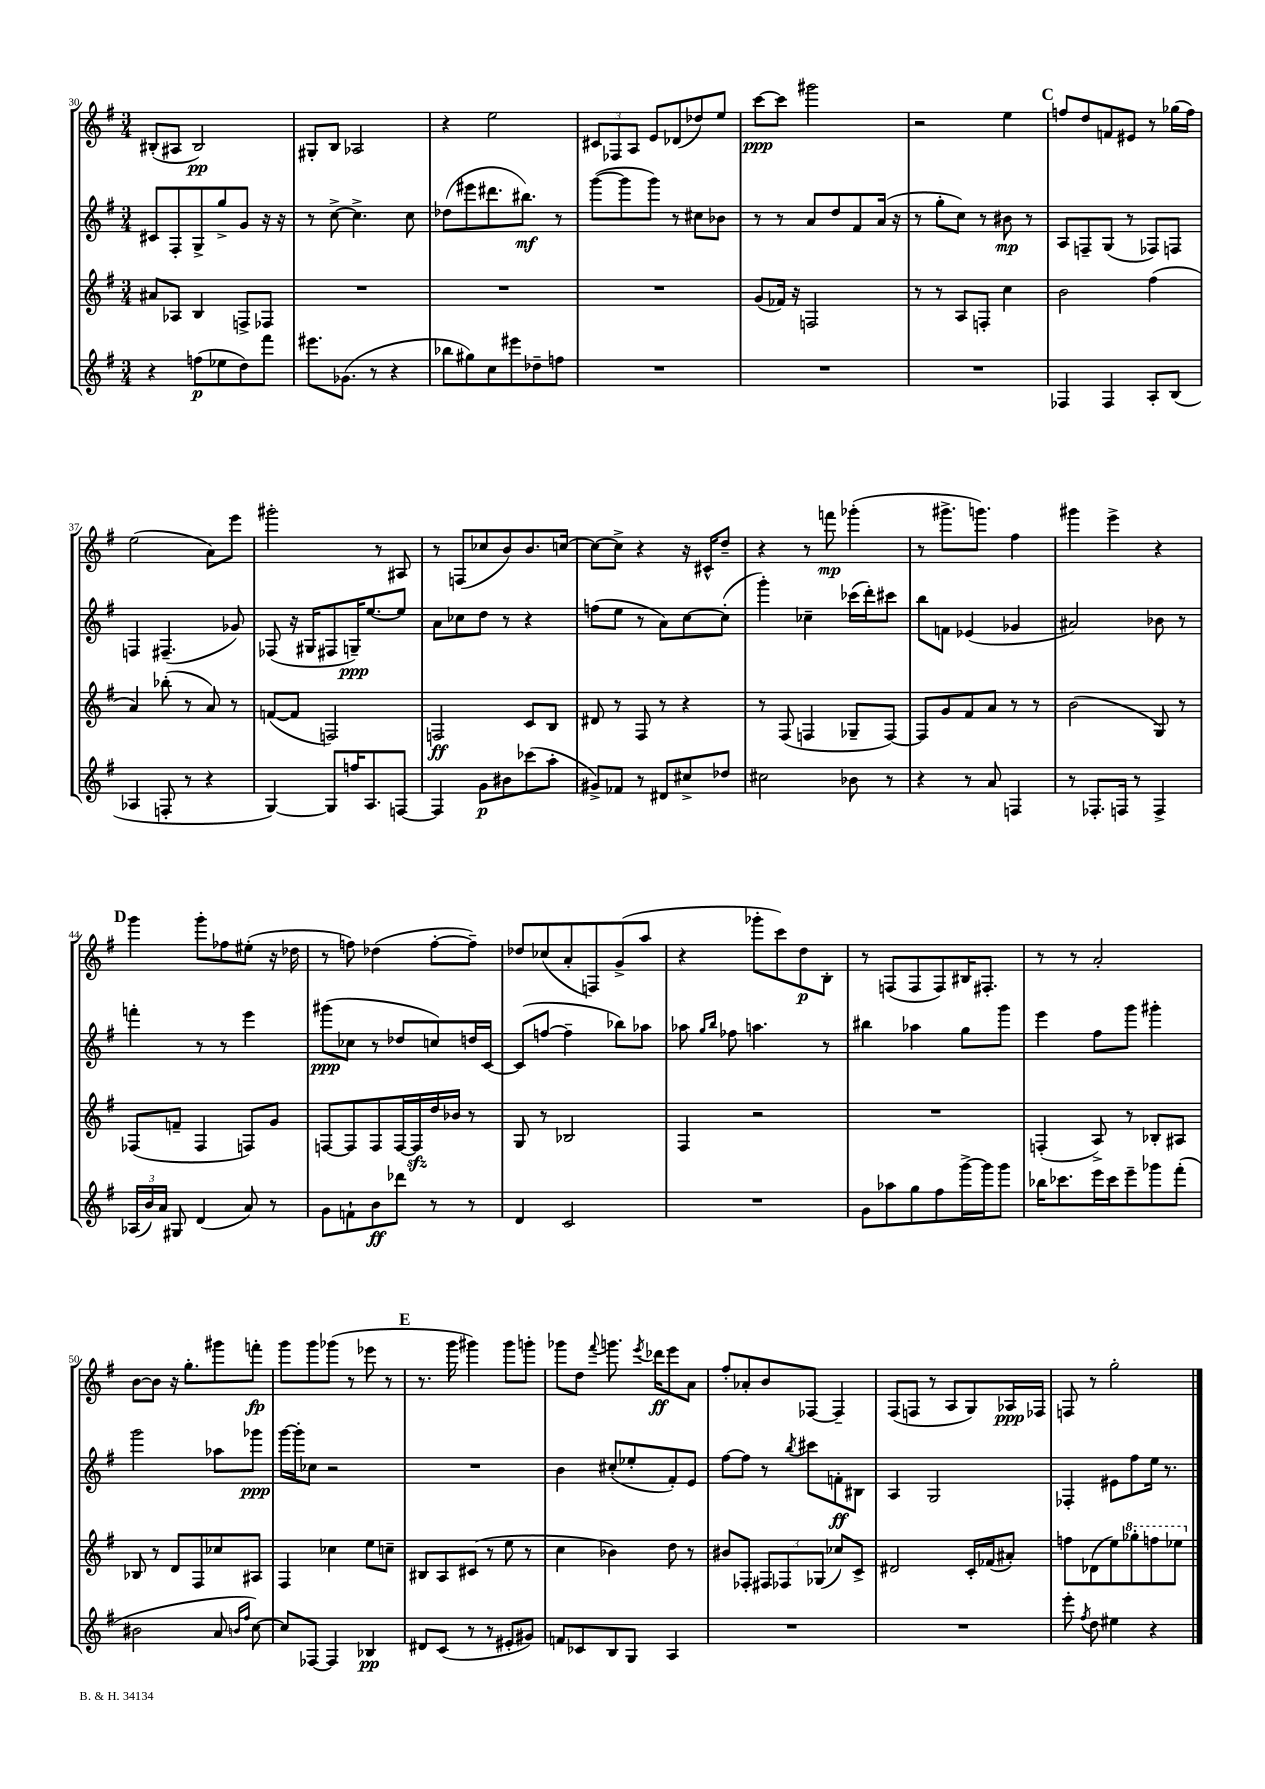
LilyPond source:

<<
\new StaffGroup <<
\new Staff = "s0" {
    \clef treble \key g \major \numericTimeSignature \time 3/4
    \autoBeamOff bis8[-.( ais8] bis2\pp) |
    gis8[-. b8] aes2 |
    r4 e''2 |
    \tuplet 3/2 { cis'8[ fes8 a8] } e'8[ des'8( des''8) e''8] |
    c'''8[~\ppp c'''8] gis'''2 |
    r2 e''4 |
    \mark \markup { \bold "C" } f''8[ d''8 f'8 eis'8] r8 ges''16[( f''16]) |
    e''2( a'8[) e'''8] |
    gis'''2-. r8 ais8 |
    r8 f8[( ces''8 b'8) b'8. c''16]~ |
    c''8[~ c''8]-> r4 r16 cis'16[-^ d''8]-- |
    r4 r8 f'''8\mp ges'''4-.( |
    r8 gis'''8.[-> g'''8.]) fis''4 |
    gis'''4 e'''4-> r4 |
    \mark \markup { \bold "D" } g'''4 g'''8[-. fes''8 eis''8]-.( r16 des''16 |
    r8 f''8) des''4( f''8[~-. f''8]--) |
    des''8[ ces''8( a'8-. f8) g'8->( a''8] |
    r4 ges'''8[-. c'''8) d''8\p b8]-. |
    r8 f8[( f8 f8) bis16 fis8.]-. |
    r8 r8 a'2-. |
    b'8[~ b'8] r16 g''8.[-. gis'''8 f'''8]-.\fp |
    g'''8[ g'''8 ges'''8]( r8 ees'''8 r8 |
    \mark \markup { \bold "E" } r8. g'''16 gis'''4) gis'''8[ g'''8]-. |
    ges'''8[ d''8] \appoggiatura { fis'''8 } g'''8. \acciaccatura { e'''8 } des'''16[\ff e'''8 a'8] |
    fis''8[-. aes'8-. b'8 fes8]~ fes4-- |
    fis8[( f8] r8 a8[ g8) aes16\ppp fes16] |
    f8 r8 g''2-. \bar "|." |
}
\new Staff = "s1" {
    \clef treble \key g \major \numericTimeSignature \time 3/4
    \autoBeamOff cis'8[ fis8-. g8-> g''8-> g'8] r16 r16 |
    r8 c''8~-> c''4.-> c''8 |
    des''8[( eis'''8 dis'''8. bis''8.]\mf) r8 |
    g'''8[~( g'''8 g'''8]) r8 cis''8[ bes'8] |
    r8 r8 a'8[ d''8 fis'8 a'16]( r16 |
    r8 g''8[-. c''8]) r8 bis'8\mp r8 |
    \mark \markup { \bold "C" } a8[ f8-- g8]( r8 fes8[) f8] |
    f4 fis4.--( ges'8) |
    fes8( r16 gis16[ fis8 g16--\ppp) e''8.~ e''8] |
    a'8[ ces''8 d''8] r8 r4 |
    f''8[( e''8] r8 a'8[) c''8~ c''8]-.( |
    g'''4-.) ces''4-- ces'''16[( d'''16-.) cis'''8] |
    b''8[ f'8] ees'4( ges'4 |
    ais'2) bes'8 r8 |
    \mark \markup { \bold "D" } f'''4-. r8 r8 e'''4 |
    gis'''8[\ppp( ces''8] r8 des''8[ c''8) d''16 c'16]~ |
    c'8[( f''8]~ f''4-- bes''8[) aes''8] |
    aes''8 \grace { g''16[ b''16] } fes''8 a''4. r8 |
    bis''4 aes''4 g''8[ g'''8] |
    e'''4 fis''8[ g'''8] gis'''4-. |
    g'''2 aes''8[ ges'''8]\ppp |
    g'''16[~ g'''16-. ces''8] r2 |
    \mark \markup { \bold "E" } R2. |
    b'4 cis''8[-.( ees''8-. fis'8-.) e'8] |
    fis''8[~ fis''8] r8 \acciaccatura { b''8 } cis'''8[ f'8-.\ff bis8] |
    a4 g2 |
    fes4-. eis'8[ fis''8 e''16] r8. \bar "|." |
}
\new Staff = "s2" {
    \clef treble \key g \major \numericTimeSignature \time 3/4
    \autoBeamOff ais'8[ aes8] b4 f8[-> fes8] |
    R2. |
    R2. |
    R2. |
    g'8[( fes'16]) r16 f2 |
    r8 r8 a8[ f8]-. c''4 |
    \mark \markup { \bold "C" } b'2 fis''4( |
    a'4) bes''8-.( r8 a'8) r8 |
    f'8[~( f'8] f2) |
    f2\ff c'8[ b8] |
    dis'8 r8 fis8 r8 r4 |
    r8 fis8( f4 ges8[-- f8]~) |
    f8[ g'8 fis'8 a'8] r8 r8 |
    b'2( g8) r8 |
    \mark \markup { \bold "D" } fes8[( f'8]-- fes4 f8[) g'8] |
    f8[~ f8 f8 f16~ f16\sfz d''16 bes'16] r8 |
    g8 r8 bes2 |
    fis4 r2 |
    R2. |
    f4-.( a8->) r8 bes8[-. ais8] |
    bes8 r8 d'8[ fis8 ces''8 ais8] |
    fis4 ces''4 e''8[ c''8]-- |
    \mark \markup { \bold "E" } bis8[ a8 cis'8]( r8 e''8 r8 |
    c''4 bes'4) d''8 r8 |
    bis'8[ fes8]-. \tuplet 3/2 { fis8[ fes8 ges8]( } ces''8[) c'8]-> |
    dis'2 c'16[-. fes'16( ais'8]-.) |
    f''8[ des'8( e''8) \ottava #1 ges'''8-. f'''8 ees'''8] \ottava #0 \bar "|." |
}
\new Staff = "s3" {
    \clef treble \key g \major \numericTimeSignature \time 3/4
    \autoBeamOff r4 f''8[\p( ees''8 d''8) fis'''8] |
    eis'''8.[ ges'8.]( r8 r4 |
    bes''8[ gis''8) c''8 eis'''8 des''8-- f''8] |
    R2. |
    R2. |
    R2. |
    \mark \markup { \bold "C" } fes4 fes4 a8[-. b8]( |
    aes4 f8-. r8 r4 |
    g4~) g8[ f''16 a8. f8]~ |
    f4 g'8[\p bis'8 ces'''8( a''8]-. |
    gis'8[->) fes'8] r8 dis'8[ cis''8-> des''8] |
    cis''2 bes'8 r8 |
    r4 r8 a'8 f4 |
    r8 fes8.[-. f16] r8 f4-> |
    \mark \markup { \bold "D" } \tuplet 3/2 { aes16[( b'16) a'16] } gis8 d'4( a'8) r8 |
    g'8[ f'8-! b'8\ff des'''8] r8 r8 |
    d'4 c'2 |
    R2. |
    g'8[ aes''8 g''8 fis''8 g'''16~-> g'''16 g'''8] |
    bes''16[ ces'''8. e'''16 ces'''16 e'''8-- ges'''8 fis'''8]-.( |
    bis'2 a'8 \grace { b'16[ fis''16] } c''8~) |
    c''8[ fes8]~ fes4 bes4\pp |
    \mark \markup { \bold "E" } dis'8[ c'8]( r8 r8 eis'8[-. gis'8]) |
    f'8[ ces'8 b8 g8] a4 |
    R2. |
    R2. |
    e'''8-. \acciaccatura { fis''8 } d''8 eis''4 r4 \bar "|." |
}
>>
>>
\layout { \context { \Score currentBarNumber = #30 } }
